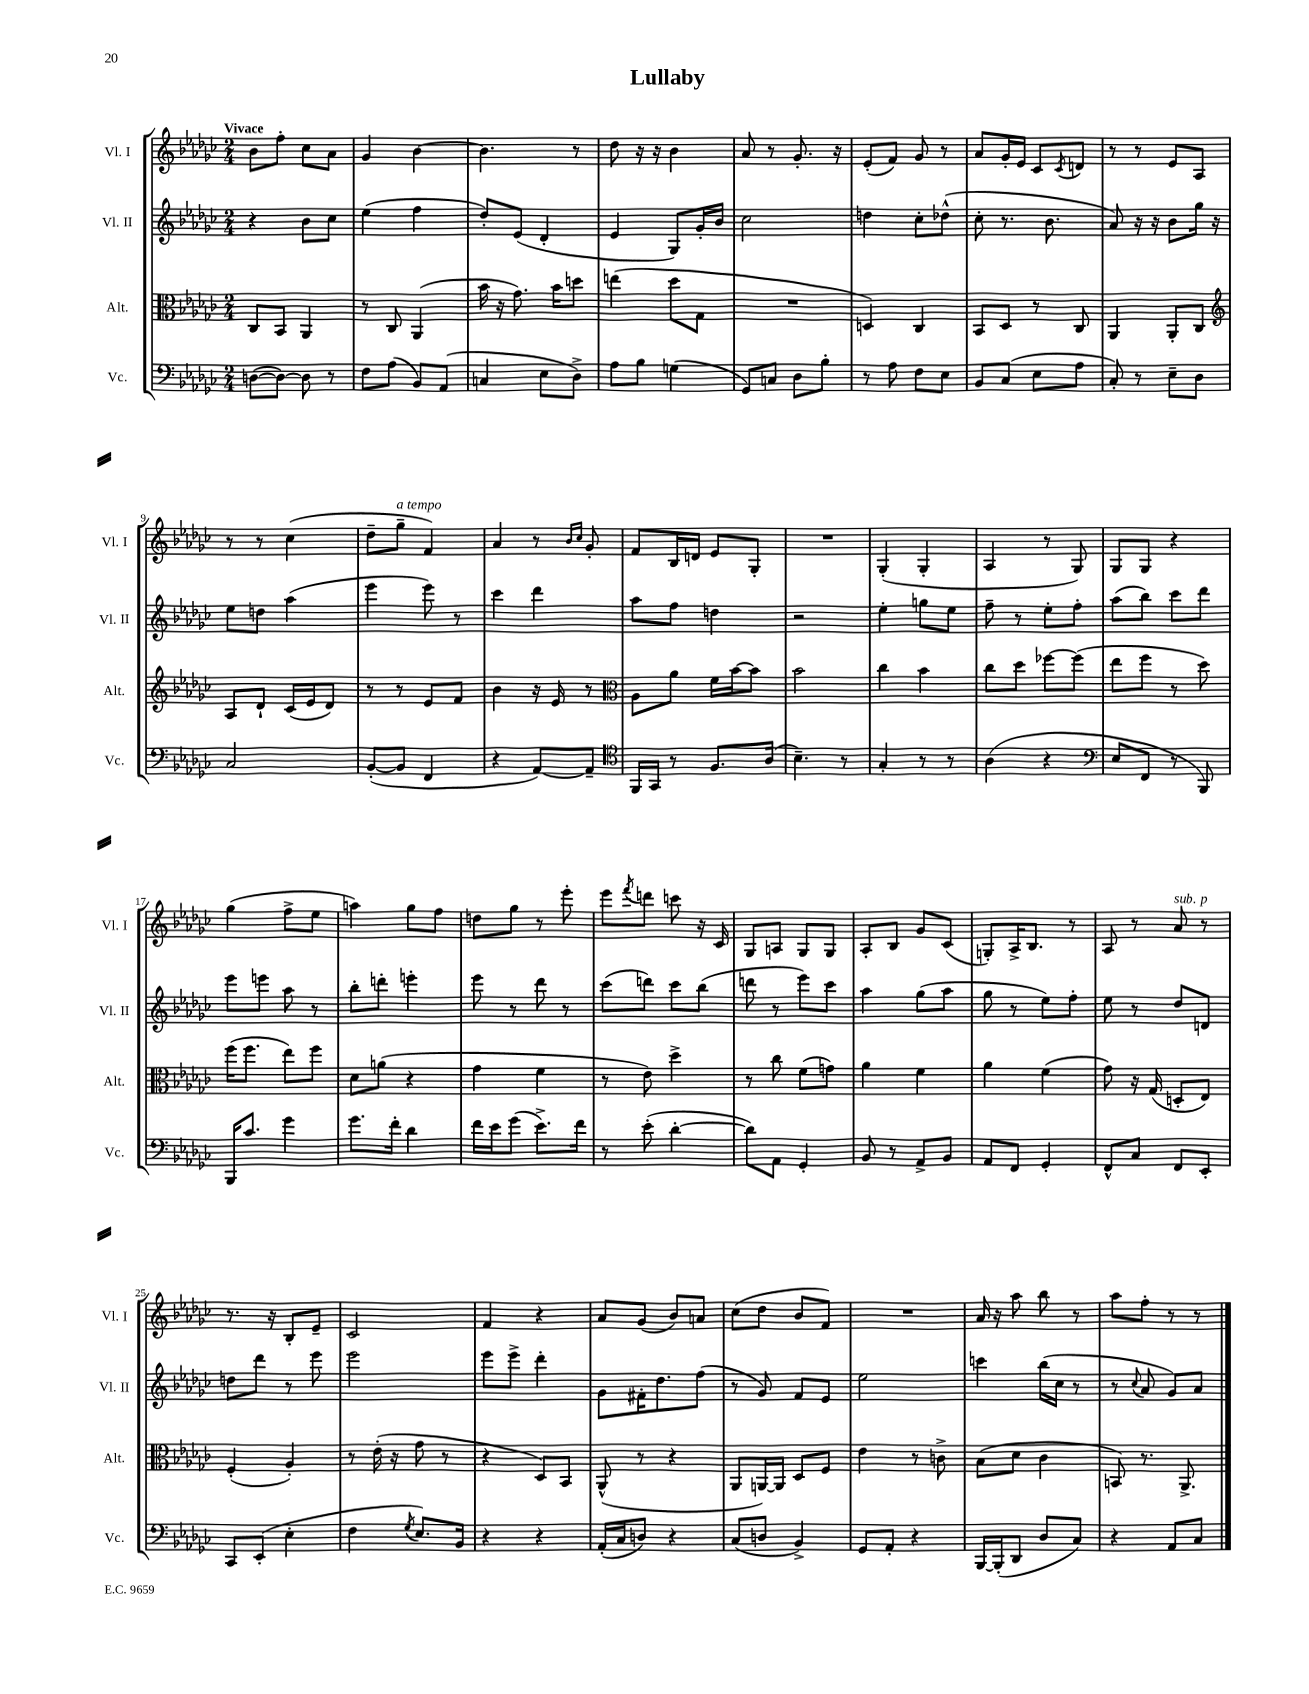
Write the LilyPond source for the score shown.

\header { title = "Lullaby" }
<<
\new StaffGroup <<
\new Staff = "s0" \with { instrumentName = "Vl. I" shortInstrumentName = "Vl. I" } {
    \clef treble \key ges \major \numericTimeSignature \time 2/4 \tempo "Vivace"
    bes'8 f''8-. ces''8 aes'8 |
    ges'4 bes'4~ |
    bes'4. r8 |
    des''8 r16 r16 bes'4 |
    aes'8 r8 ges'8.-. r16 |
    ees'8-.( f'8) ges'8 r8 |
    aes'8 ges'16-. ees'16 ces'8 \acciaccatura { ces'8 } d'8 |
    r8 r8 ees'8 aes8 |
    r8 r8 ces''4( |
    des''8-- ges''8--^\markup { \italic "a tempo" } f'4) |
    aes'4 r8 \grace { bes'16 ces''16 } ges'8-. |
    f'8 bes16 d'16 ees'8 ges8-. |
    R2 |
    ges4-.( ges4-. |
    aes4 r8 ges8) |
    ges8 ges8 r4 |
    ges''4( f''8-> ees''8 |
    a''4) ges''8 f''8 |
    d''8 ges''8 r8 ees'''8-. |
    ees'''8 \acciaccatura { f'''8 } d'''8 c'''8 r16 ces'16 |
    ges8 a8 ges8 ges8 |
    aes8-. bes8 ges'8 ces'8( |
    g8-.) aes16-> bes8. r8 |
    aes8 r8 aes'8^\markup { \italic "sub. p" } r8 |
    r8. r16 bes8-. ees'8-- |
    ces'2 |
    f'4 r4 |
    aes'8 ges'8( bes'8) a'8 |
    ces''8( des''8 bes'8 f'8) |
    R2 |
    aes'16 r16 aes''8 bes''8 r8 |
    aes''8 f''8-. r8 r8 \bar "|." |
}
\new Staff = "s1" \with { instrumentName = "Vl. II" shortInstrumentName = "Vl. II" } {
    \clef treble \key ges \major \numericTimeSignature \time 2/4
    r4 bes'8 ces''8 |
    ees''4( f''4 |
    des''8-.) ees'8( des'4-. |
    ees'4 ges8) ges'16-. bes'16 |
    ces''2 |
    d''4 ces''8-. des''8-^( |
    ces''8-. r8. bes'8. |
    aes'8) r16 r16 bes'8 ges''16 r16 |
    ees''8 d''8 aes''4( |
    ees'''4 ees'''8) r8 |
    ces'''4 des'''4 |
    aes''8 f''8 d''4 |
    r2 |
    ees''4-. g''8 ees''8 |
    f''8-- r8 ees''8-. f''8-. |
    aes''8( bes''8) ces'''8 des'''8 |
    ees'''8 e'''8 aes''8 r8 |
    bes''8-. d'''8-. e'''4-. |
    ees'''8 r8 des'''8 r8 |
    ces'''8( d'''8) ces'''8 bes''8( |
    d'''8 r8 ees'''8) ces'''8 |
    aes''4 ges''8( aes''8 |
    ges''8 r8 ees''8) f''8-. |
    ees''8 r8 des''8 d'8 |
    d''8 des'''8 r8 ees'''8 |
    ees'''2 |
    ees'''8 ees'''8-> des'''4-. |
    ges'8 fis'16-. des''8. f''8( |
    r8 ges'8) f'8 ees'8 |
    ees''2 |
    c'''4 bes''16( ces''16 r8 |
    r8 \appoggiatura { ces''8 } aes'8 ges'8) aes'8 \bar "|." |
}
\new Staff = "s2" \with { instrumentName = "Alt." shortInstrumentName = "Alt." } {
    \clef alto \key ges \major \numericTimeSignature \time 2/4
    ces8 bes,8 aes,4 |
    r8 ces8 aes,4( |
    bes'16 r16 ges'8.) bes'16 d''8 |
    e''4( des''8 ges8 |
    R2 |
    d4) ces4 |
    bes,8 des8 r8 ces8 |
    aes,4 aes,8-. ces8 |
    \clef treble aes8 des'8-! ces'16( ees'16 des'8) |
    r8 r8 ees'8 f'8 |
    bes'4 r16 ees'16 r8 |
    \clef alto aes8 aes'8 f'16 bes'16~ bes'8 |
    bes'2 |
    ces''4 bes'4 |
    ces''8 des''8 fes''8~ fes''8( |
    ees''8 f''8 r8 des''8) |
    f''16( f''8. ees''8) f''8 |
    des'8 a'8( r4 |
    ges'4 f'4 |
    r8 ees'8) des''4-> |
    r8 ces''8 f'8( g'8) |
    aes'4 f'4 |
    aes'4 f'4( |
    ges'8) r16 ges16( d8-. ees8) |
    f4-.( aes4-.) |
    r8 ees'16-.( r16 ges'8 r8 |
    r4 des8) bes,8 |
    aes,8-^( r8 r4 |
    aes,8 a,16~) a,16 des8 f8 |
    ees'4 r8 c'8-> |
    bes8( des'8 ces'4 |
    b,8) r8. aes,8.-> \bar "|." |
}
\new Staff = "s3" \with { instrumentName = "Vc." shortInstrumentName = "Vc." } {
    \clef bass \key ges \major \numericTimeSignature \time 2/4
    d8~( d8~) d8 r8 |
    f8 aes8( bes,8) aes,8( |
    c4 ees8 des8->) |
    aes8 bes8 g4( |
    ges,8) c8 des8 bes8-. |
    r8 aes8 f8 ees8 |
    bes,8 ces8( ees8 aes8 |
    ces8-.) r8 ees8-- des8 |
    ces2 |
    bes,8~-.( bes,8 f,4 |
    r4 aes,8~) aes,8-- |
    \clef tenor f,16 ges,16 r8 f8. aes16( |
    bes4.--) r8 |
    ges4-. r8 r8 |
    aes4( r4 |
    \clef bass ees8 f,8 r8 bes,,8) |
    bes,,16 ces'8. ges'4 |
    ges'8. f'16-. des'4 |
    f'16 ees'16 ges'8( ees'8.->) f'16 |
    r8 ees'8-.( des'4~-. |
    des'8) aes,8 ges,4-. |
    bes,8 r8 aes,8-> bes,8 |
    aes,8 f,8 ges,4-. |
    f,8-^ ces8 f,8 ees,8-. |
    ces,8 ees,8-.( ees4-. |
    f4 \acciaccatura { ges8 } ees8.) bes,16 |
    r4 r4 |
    aes,16-.( ces16 d8) r4 |
    ces8( d8 bes,4->) |
    ges,8 aes,8-. r4 |
    bes,,16~ bes,,16-.( des,8 des8 ces8) |
    r4 aes,8 ces8 \bar "|." |
}
>>
>>
